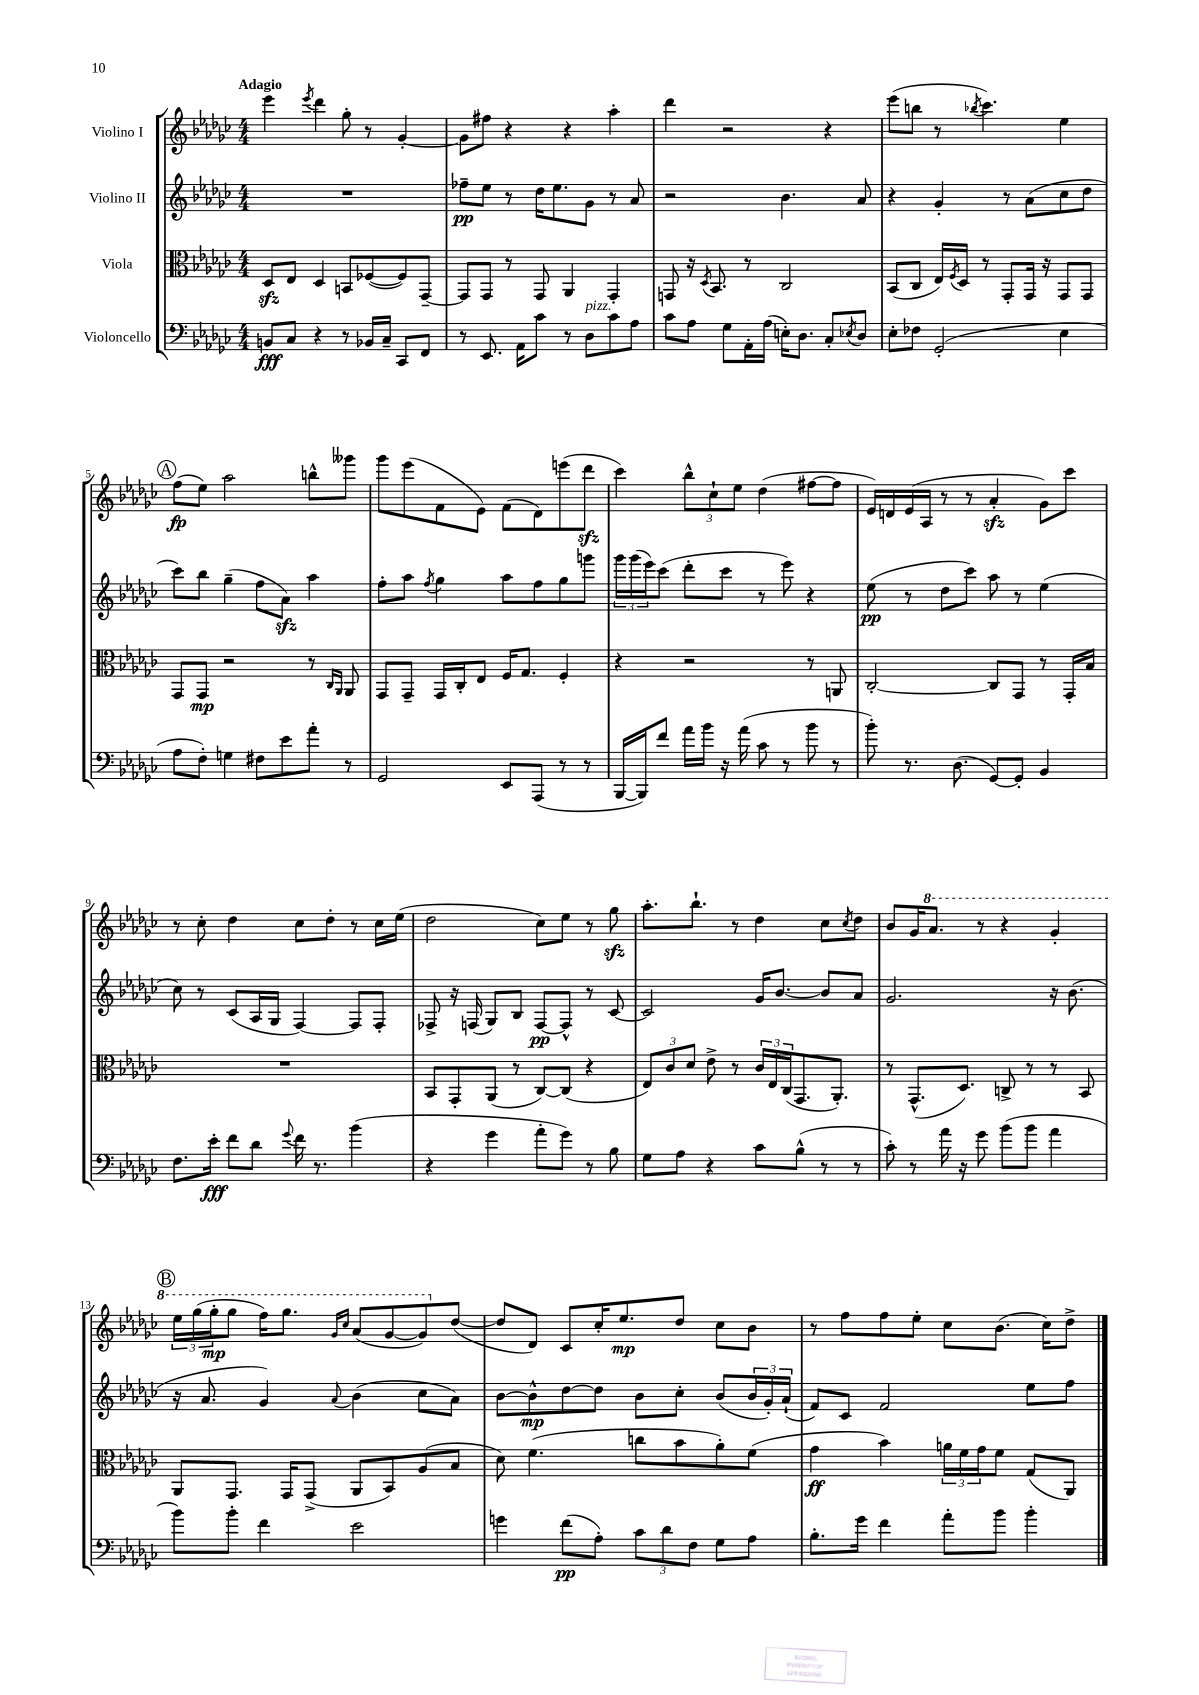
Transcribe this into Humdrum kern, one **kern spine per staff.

**kern	**dynam	**kern	**dynam	**kern	**dynam	**kern	**dynam
*part4	*part4	*part3	*part3	*part2	*part2	*part1	*part1
*staff4	*staff4	*staff3	*staff3	*staff2	*staff2	*staff1	*staff1
*I"Violoncello	*	*I"Viola	*	*I"Violino II	*	*I"Violino I	*
*clefF4	*	*clefC3	*	*clefG2	*	*clefG2	*
*k[b-e-a-d-g-c-]	*	*k[b-e-a-d-g-c-]	*	*k[b-e-a-d-g-c-]	*	*k[b-e-a-d-g-c-]	*
*M4/4	*	*M4/4	*	*M4/4	*	*M4/4	*
=1	=1	=1	=1	=1	=1	=1	=1
!	!	!	!	!	!	!LO:TX:a:B:t=Adagio	!
8BBn/L	fff	8D-zz/L	.	1r	.	4eee-\	.
8C-/J	.	8E-/J	.	.	.	.	.
.	.	.	.	.	.	8qeee-/	.
4r	.	4D-/	.	.	.	4ddd-\	.
8r	.	8BBn/L	.	.	.	8gg-'\	.
16BB-X/LL	.	([8F-X/	.	.	.	8r	.
16C-~/JJ	.	.	.	.	.	.	.
8CC-/L	.	8F-/])	.	.	.	[4g-'/	.
8FF/J	.	[8GG-~/J	.	.	.	.	.
=2	=2	=2	=2	=2	=2	=2	=2
8r	.	8GG-/L]	.	8ff-X~\L	pp	8g-\L]	.
8.EE-/	.	8GG-/J	.	8ee-\J	.	8ff#X\J	.
.	.	8r	.	8r	.	4r	.
16AA-\KL	.	.	.	.	.	.	.
8c-\J	.	8GG-/	.	16dd-\KL	.	.	.
.	.	.	.	8.ee-\	.	.	.
8r	.	4AA-/	.	.	.	4r	.
!LO:TX:a:i:t=pizz.	!	!	!	!	!	!	!
8D-\L	.	.	.	8g-\J	.	.	.
8c-\	.	4GG-'/	.	8r	.	4aa-'\	.
8A-\J	.	.	.	8a-/	.	.	.
=3	=3	=3	=3	=3	=3	=3	=3
8c-\L	.	8GGn/	.	2r	.	4ddd-\	.
8A-\J	.	16r	.	.	.	.	.
.	.	8qD-/	.	.	.	.	.
.	.	8.BB-/	.	.	.	.	.
8G-\L	.	.	.	.	.	2r	.
16AA-'\L	.	8r	.	.	.	.	.
(16A-\JJ	.	.	.	.	.	.	.
16En'\KL)	.	2C-/	.	4.b-\	.	.	.
8.D-\J	.	.	.	.	.	.	.
8C-'/L	.	.	.	.	.	4r	.
8qE-X/	.	.	.	.	.	.	.
8D-/J	.	.	.	8a-/	.	.	.
=4	=4	=4	=4	=4	=4	=4	=4
8E-'\L	.	(8BB-/L	.	4r	.	(8eee-\L	.
8F-X\J	.	8C-/J	.	.	.	8bbn\J	.
(2GG-'/	.	16E-/LL)	.	4g-'/	.	8r	.
.	.	8qF/	.	.	.	.	.
.	.	16D-/JJ	.	.	.	.	.
.	.	.	.	.	.	8qbb-X/	.
.	.	8r	.	.	.	4.ccc-\)	.
.	.	8GG-'/L	.	8r	.	.	.
.	.	16GG-/Jk	.	(8a-\L	.	.	.
.	.	16r	.	.	.	.	.
4E-\	.	8GG-/L	.	8cc-\	.	4ee-\	.
.	.	8GG-/J	.	8dd-\J	.	.	.
!!LO:LB:g=z
!!LO:REH:place=s1:t=A
=5	=5	=5	=5	=5	=5	=5	=5
8A-\L	.	8GG-/L	.	8ccc-\L)	.	(8ff\L	fp
8F'\J)	.	8GG-/J	mp	8bb-\J	.	8ee-\J)	.
4Gn\	.	2r	.	(4gg-~\	.	2aa-\	.
8F#X\L	.	.	.	8ff\L	.	.	.
8e-\	.	.	.	8a-zz\J)	.	.	.
8a-'\J	.	8r	.	4aa-\	.	8bbn^^\L	.
.	.	16qqC-/LL	.	.	.	.	.
.	.	16qqAA-/JJ	.	.	.	.	.
8r	.	8AA-/	.	.	.	8ggg--X\J	.
=6	=6	=6	=6	=6	=6	=6	=6
2GG-/	.	8GG-/L	.	8ff'\L	.	8ggg-\L	.
.	.	8GG-~/J	.	8aa-\J	.	(8eee-\	.
.	.	.	.	8qff/	.	.	.
.	.	16GG-/LL	.	4gg-\	.	8f\	.
.	.	16C-'/J	.	.	.	.	.
.	.	8E-/J	.	.	.	8e-\J)	.
8EE-/L	.	16F/KL	.	8aa-\L	.	(8f\L	.
.	.	8.G-/J	.	.	.	.	.
(8AAA-/J	.	.	.	8ff\	.	8d-\)	.
8r	.	4F'/	.	8gg-\	.	(8eeen\	.
8r	.	.	.	8gggn\J	.	8ddd-zz\J	.
=7	=7	=7	=7	=7	=7	=7	=7
[16BBB-/LL	.	4r	.	24ggg-\LL	.	4ccc-\)	.
.	.	.	.	(24ggg-\	.	.	.
16BBB-/J])	.	.	.	.	.	.	.
.	.	.	.	24eee-\J)	.	.	.
8f/J	.	.	.	(8ccc-\J	.	.	.
16a-\LL	.	2r	.	8ddd-'\L	.	12bb-^^\L	.
16b-\JJ	.	.	.	.	.	.	.
.	.	.	.	.	.	12cc-`\	.
16r	.	.	.	8ccc-\J	.	.	.
.	.	.	.	.	.	12ee-\J	.
(16a-\	.	.	.	.	.	.	.
8c-\	.	.	.	8r	.	(4dd-\	.
8r	.	.	.	8eee-\)	.	.	.
8b-\	.	8r	.	4r	.	[8ff#X\L	.
8r	.	8AAn/	.	.	.	8ff#\J]	.
=8	=8	=8	=8	=8	=8	=8	=8
8b-'\)	.	[2C-'/	.	(8ee-\	pp	16e-/LL)	.
.	.	.	.	.	.	16dn/	.
8.r	.	.	.	8r	.	(16e-/	.
.	.	.	.	.	.	16A-/JJ	.
.	.	.	.	8dd-\L	.	8r	.
(8.D-\	.	.	.	.	.	.	.
.	.	.	.	8ccc-\J)	.	8r	.
[8GG-/L)	.	8C-/L]	.	8aa-\	.	4a-zz'/	.
8GG-'/J]	.	8GG-/J	.	8r	.	.	.
4BB-/	.	8r	.	(4ee-\	.	8g-\L)	.
.	.	16GG-'/LL	.	.	.	8ccc-\J	.
.	.	16B-/JJ	.	.	.	.	.
!!LO:LB:g=z
=9	=9	=9	=9	=9	=9	=9	=9
8.F\L	.	1r	.	8cc-\)	.	8r	.
.	.	.	.	8r	.	8cc-'\	.
16e-'\Jk	fff	.	.	.	.	.	.
8f\L	.	.	.	(8c-/L	.	4dd-\	.
8d-\J	.	.	.	16A-/L	.	.	.
.	.	.	.	16G-/JJ	.	.	.
8qqg-/	.	.	.	.	.	.	.
16f\	.	.	.	[4F/)	.	8cc-\L	.
8.r	.	.	.	.	.	.	.
.	.	.	.	.	.	8dd-'\J	.
(4b-\	.	.	.	8F/L]	.	8r	.
.	.	.	.	8F'/J	.	16cc-\LL	.
.	.	.	.	.	.	(16ee-\JJ	.
=10	=10	=10	=10	=10	=10	=10	=10
4r	.	8BB-/L	.	8F-X^/	.	2dd-\	.
.	.	8GG-'/	.	16r	.	.	.
.	.	.	.	(16Fn/	.	.	.
4g-\	.	(8AA-/J	.	8G-/L)	.	.	.
.	.	8r	.	8B-/J	.	.	.
8a-'\L	.	[8C-/L)	.	[8F/L	pp	8cc-\L)	.
8g-\J)	.	(8C-/J]	.	8F^^/J]	.	8ee-\J	.
8r	.	4r	.	8r	.	8r	.
8B-\	.	.	.	[8c-/	.	8gg-zz\	.
=11	=11	=11	=11	=11	=11	=11	=11
8G-\L	.	12E-/L)	.	2c-/]	.	8.aa-'\L	.
.	.	12c-/	.	.	.	.	.
8A-\J	.	.	.	.	.	.	.
.	.	12d-/J	.	.	.	.	.
.	.	.	.	.	.	8.bb-`\J	.
4r	.	8e-^\	.	.	.	.	.
.	.	8r	.	.	.	8r	.
8c-\L	.	24c-/LL	.	16g-/KL	.	4dd-\	.
.	.	24E-/	.	.	.	.	.
.	.	.	.	[8.b-/J	.	.	.
.	.	(24C-/J	.	.	.	.	.
(8B-^^\J	.	8.GG-/	.	.	.	.	.
8r	.	.	.	8b-/L]	.	8cc-\L	.
.	.	8.AA-'/J)	.	.	.	.	.
.	.	.	.	.	.	8qcc-/	.
8r	.	.	.	8a-/J	.	8dd-\J	.
=12	=12	=12	=12	=12	=12	=12	=12
8c-'\)	.	8r	.	2.g-/	.	8b-/L	.
8r	.	(8.GG-^^/L	.	.	.	16g-/K	.
*	*	*	*	*	*	*8va	*
.	.	.	.	.	.	8.aa-/J	.
16a-\	.	.	.	.	.	.	.
16r	.	8.D-/J)	.	.	.	.	.
8g-\	.	.	.	.	.	8r	.
(8b-\L	.	8Cn^/	.	.	.	4r	.
8b-\J	.	8r	.	.	.	.	.
4a-\	.	8r	.	16r	.	4gg-'/	.
.	.	.	.	(8.b-\	.	.	.
.	.	8BB-/	.	.	.	.	.
!!LO:LB:g=z
!!LO:REH:place=s1:t=B
=13	=13	=13	=13	=13	=13	=13	=13
8b-\L)	.	8AA-/L	.	16r	.	24eee-\LL	.
.	.	.	.	.	.	(24ggg-\	.
.	.	.	.	8.a-/	.	.	.
.	.	.	.	.	.	24ggg-'\J	mp
8b-'\J	.	8.GG-/J	.	.	.	8ggg-\J	.
4f\	.	.	.	4g-/)	.	16fff\KL)	.
.	.	16GG-/KL	.	.	.	8.ggg-\J	.
.	.	(8GG-^/J	.	.	.	.	.
.	.	.	.	.	.	16qqgg-/LL	.
.	.	.	.	8qqa-/	.	16qqccc-/JJ	.
2e-\	.	8AA-/L	.	(4b-\	.	(8aa-/L	.
.	.	8BB-/)	.	.	.	[8gg-/	.
.	.	(8A-/	.	8cc-\L	.	8gg-/])	.
*	*	*	*	*	*	*X8va	*
.	.	8B-/J	.	8a-\J)	.	([8dd-/J	.
=14	=14	=14	=14	=14	=14	=14	=14
4gn\	.	8d-\)	.	[8b-\L	.	8dd-/L]	.
.	.	(4.f\	.	8b-^^\]	mp	8d-/J)	.
(8f\L	pp	.	.	[8dd-\	.	8c-/L	.
8A-'\J)	.	.	.	8dd-\J]	.	16cc-'/K	.
.	.	.	.	.	.	8.ee-/	mp
12c-\L	.	8ccn\L	.	8b-\L	.	.	.
12d-\	.	.	.	.	.	.	.
.	.	8b-\	.	8cc-'\J	.	8dd-/J	.
12F\J	.	.	.	.	.	.	.
8G-\L	.	8a-'\)	.	(8b-/L	.	8cc-\L	.
8A-\J	.	(8f\J	.	24b-/L	.	8b-\J	.
.	.	.	.	24g-'/)	.	.	.
.	.	.	.	(24a-`/JJ	.	.	.
=15	=15	=15	=15	=15	=15	=15	=15
8.B-'\L	.	4g-\	ff	8f/L)	.	8r	.
.	.	.	.	8c-/J	.	8ff\L	.
16g-\Jk	.	.	.	.	.	.	.
4f\	.	4b-\)	.	2f/	.	8ff\	.
.	.	.	.	.	.	8ee-'\J	.
8a-'\L	.	24an\LL	.	.	.	8cc-\L	.
.	.	24f\	.	.	.	.	.
.	.	24g-\J	.	.	.	.	.
8b-\J	.	8f\J	.	.	.	(8.b-\J	.
4b-'\	.	(8G-/L	.	8ee-\L	.	.	.
.	.	.	.	.	.	16cc-\KL)	.
.	.	8AA-/J)	.	8ff\J	.	8dd-^\J	.
==	==	==	==	==	==	==	==
*-	*-	*-	*-	*-	*-	*-	*-
